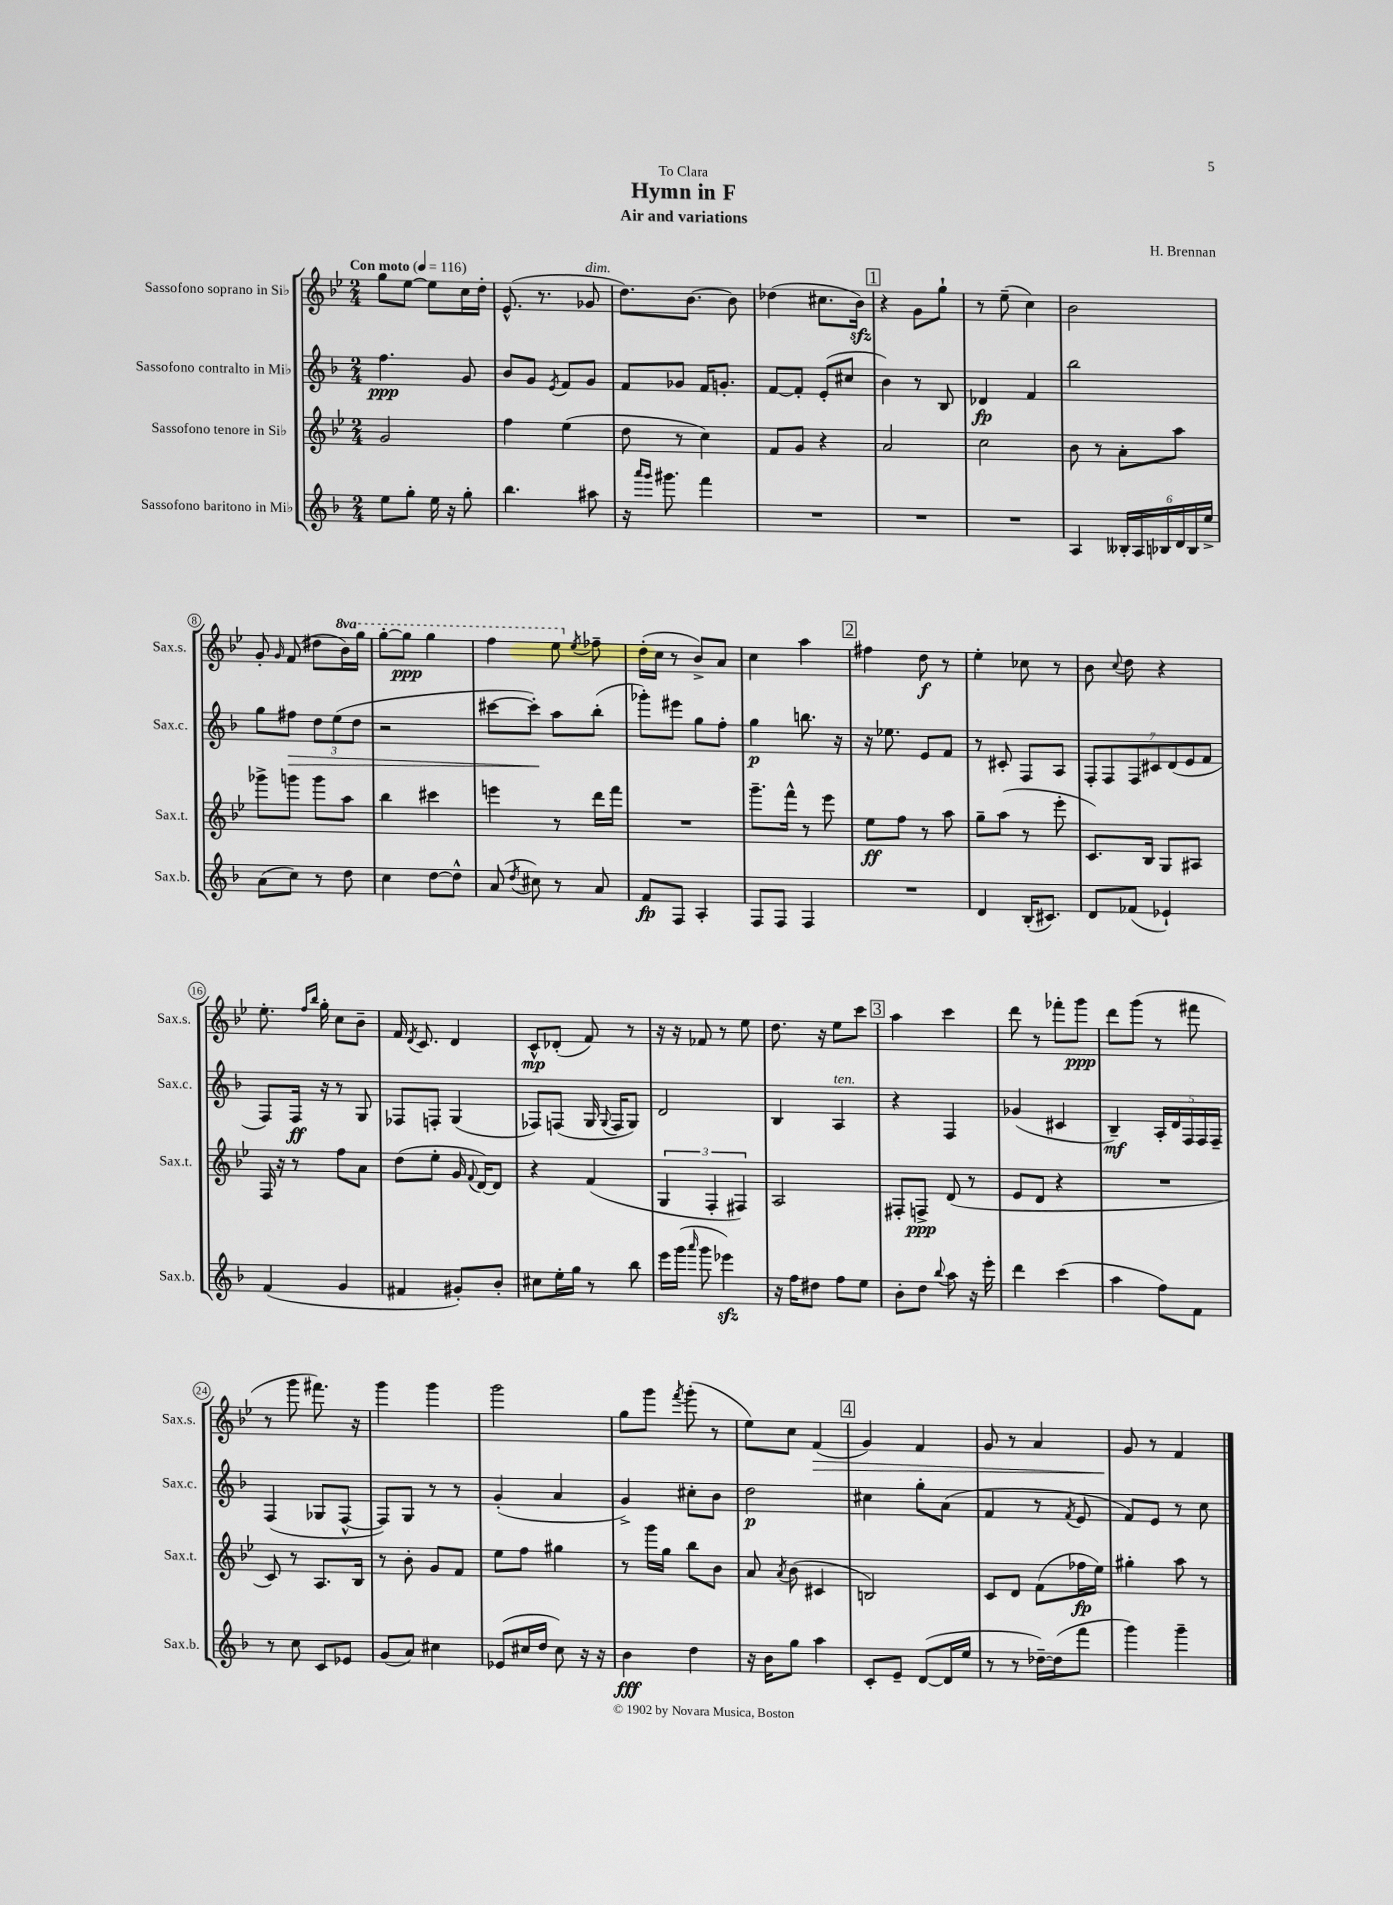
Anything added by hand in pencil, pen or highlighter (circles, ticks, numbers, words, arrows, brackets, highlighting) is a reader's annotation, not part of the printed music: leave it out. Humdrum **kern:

**kern	**dynam	**kern	**dynam	**kern	**dynam	**kern	**dynam
*part4	*part4	*part3	*part3	*part2	*part2	*part1	*part1
*staff4	*staff4	*staff3	*staff3	*staff2	*staff2	*staff1	*staff1
*I"Sassofono baritono in Mi♭	*	*I"Sassofono tenore in Si♭	*	*I"Sassofono contralto in Mi♭	*	*I"Sassofono soprano in Si♭	*
*I'Sax.b.	*	*I'Sax.t.	*	*I'Sax.c.	*	*I'Sax.s.	*
*clefG2	*	*clefG2	*	*clefG2	*	*clefG2	*
*k[b-]	*	*k[b-e-]	*	*k[b-]	*	*k[b-e-]	*
*M2/4	*	*M2/4	*	*M2/4	*	*M2/4	*
*MM116	*	*MM116	*	*MM116	*	*MM116	*
=1	=1	=1	=1	=1	=1	=1	=1
!	!	!	!	!	!	!LO:TX:a:B:t=Con moto	!
8ee\L	.	2g/	.	4.ff\	ppp	8gg\L	.
8gg'\J	.	.	.	.	.	[8ee-\J	.
16ee\	.	.	.	.	.	8ee-\L]	.
16r	.	.	.	.	.	.	.
8gg'\	.	.	.	8g/	.	16cc\L	.
.	.	.	.	.	.	16dd'\JJ	.
=2	=2	=2	=2	=2	=2	=2	=2
4.bb-\	.	4ff\	.	8b-/L	.	(8.e-^^/	.
.	.	.	.	8g/J	.	.	.
.	.	.	.	.	.	8.r	.
.	.	.	.	8qe/	.	.	.
.	.	(4ee-\	.	8f/L	.	.	.
!	!	!	!	!	!	!LO:TX:a:i:t=dim.	!
8aa#X\	.	.	.	8g/J	.	8g-X/	.
=3	=3	=3	=3	=3	=3	=3	=3
16r	.	8dd\	.	8f/L	.	8.dd\L)	.
16qqaaa/LL	.	.	.	.	.	.	.
16qqggg/JJ	.	.	.	.	.	.	.
8.ggg#X\	.	.	.	.	.	.	.
.	.	8r	.	8g-X/J	.	.	.
.	.	.	.	.	.	[8.b-\J	.
4fff\	.	4cc\)	.	16f/KL	.	.	.
.	.	.	.	8.gn'/J	.	.	.
.	.	.	.	.	.	8b-\]	.
=4	=4	=4	=4	=4	=4	=4	=4
2r	.	8f/L	.	[8f/L	.	(4dd-X\	.
.	.	8g/J	.	8f'/J]	.	.	.
.	.	4r	.	(8e'/L	.	8.cc#X\L	.
.	.	.	.	8cc#X/J	.	.	.
.	.	.	.	.	.	16b-zz\Jk)	.
!!LO:REH:place=s1:t=1
=5	=5	=5	=5	=5	=5	=5	=5
2r	.	2a/	.	4b-\)	.	4r	.
.	.	.	.	8r	.	8g\L	.
.	.	.	.	8B-/	.	8gg`\J	.
=6	=6	=6	=6	=6	=6	=6	=6
2r	.	2cc\	.	4d-X/	fp	8r	.
.	.	.	.	.	.	(8ee-~\	.
.	.	.	.	4f/	.	4cc\)	.
=7	=7	=7	=7	=7	=7	=7	=7
4A/	.	8b-\	.	2bb-\	.	2b-\	.
.	.	8r	.	.	.	.	.
24B--X'/LL	.	8a'\L	.	.	.	.	.
24A/	.	.	.	.	.	.	.
24B-X/	.	.	.	.	.	.	.
24d/	.	8aa\J	.	.	.	.	.
24B-/	.	.	.	.	.	.	.
24ee^/JJ	.	.	.	.	.	.	.
!!LO:LB:g=z
=8	=8	=8	=8	=8	=8	=8	=8
(8a\L	.	8ggg-X^\L	.	8gg\L	.	8g'/	.
.	.	.	.	.	.	16qqg/	.
!	!	!	!	!	!LO:HP:b	!	!
8cc\J)	.	8gggn\J	.	8ff#X\J	>	(8f/	.
8r	.	8ggg\L	.	12dd\L	.	8dd#X\L	.
.	.	.	.	(12ee\	.	.	.
*	*	*	*	*	*	*8va	*
8dd\	.	8aa\J	.	.	.	16bb-\L)	.
.	.	.	.	12dd\J	.	.	.
.	.	.	.	.	.	16ggg\JJ	.
=9	=9	=9	=9	=9	=9	=9	=9
4cc\	.	4bb-\	.	2r	.	[8ggg'\L	.
.	.	.	.	.	.	8ggg\J]	ppp
[8dd\L	.	4ccc#X\	.	.	.	4ggg\	.
8dd^^\J]	.	.	.	.	.	.	.
=10	=10	=10	=10	=10	=10	=10	=10
(8a/	.	4eeen\	.	[8ccc#X\L	.	4fff\	.
8qdd/	.	.	.	.	.	.	.
8cc#X\)	.	.	.	8ccc#'\J])	.	.	.
8r	.	8r	.	8aa\L	]	8eee-\	.
*	*	*	*	*	*	*X8va	*
.	.	.	.	.	.	8qee-/	.
8a/	.	16ddd\LL	.	(8bb-'\J	.	8ff-X~\	.
.	.	16fff\JJ	.	.	.	.	.
=11	=11	=11	=11	=11	=11	=11	=11
8f/L	fp	2r	.	8ggg-X'\L)	.	(16dd'\LL	.
.	.	.	.	.	.	16cc\JJ	.
8F/J	.	.	.	8eee#X\J	.	8r	.
4A'/	.	.	.	8gg\L	.	8b-^/L)	.
.	.	.	.	8ff'\J	.	8a/J	.
=12	=12	=12	=12	=12	=12	=12	=12
8F/L	.	8.ggg~\L	.	4gg\	p	4cc\	.
8F/J	.	.	.	.	.	.	.
.	.	16fff^^\Jk	.	.	.	.	.
4F/	.	8r	.	8.bbn\	.	4aa\	.
.	.	8eee-\	.	.	.	.	.
.	.	.	.	16r	.	.	.
!!LO:REH:place=s1:t=2
=13	=13	=13	=13	=13	=13	=13	=13
2r	.	8ee-\L	ff	16r	.	4ff#X\	.
.	.	.	.	8.ee-X\	.	.	.
.	.	8ff\J	.	.	.	.	.
.	.	8r	.	8e/L	.	8dd\	f
.	.	8aa\	.	8f/J	.	8r	.
=14	=14	=14	=14	=14	=14	=14	=14
4d/	.	8gg~\L	.	8r	.	4ee-'\	.
.	.	(8aa\J	.	8c#X'/	.	.	.
(16B-'/KL	.	8r	.	8F/L	.	8cc-X\	.
8.c#X/J)	.	.	.	.	.	.	.
.	.	8eee-'\	.	8A/J	.	8r	.
=15	=15	=15	=15	=15	=15	=15	=15
8d/L	.	8.c/L)	.	14F'/L	.	8b-\	.
.	.	.	.	14F/	.	.	.
.	.	.	.	.	.	8qqcc/	.
(8f-X/J	.	.	.	.	.	8dd\	.
.	.	.	.	14F/	.	.	.
.	.	16B-/Jk	.	.	.	.	.
.	.	.	.	14c#X/	.	.	.
4e-X`/)	.	8G/L	.	.	.	4r	.
.	.	.	.	(14d/	.	.	.
.	.	.	.	14e/	.	.	.
.	.	8A#X/J	.	.	.	.	.
.	.	.	.	14f/J	.	.	.
!!LO:LB:g=z
=16	=16	=16	=16	=16	=16	=16	=16
(4f/	.	16F/	.	8F/L)	.	8.ee-'\	.
.	.	16r	.	.	.	.	.
.	.	8r	.	16F/Jk	ff	.	.
.	.	.	.	.	.	16qqff/LL	.
.	.	.	.	.	.	16qqbb-/JJ	.
.	.	.	.	16r	.	16gg'\	.
4g/	.	8ff\L	.	8r	.	8cc\L	.
.	.	8a\J	.	8G/	.	8b-~\J	.
=17	=17	=17	=17	=17	=17	=17	=17
4f#X/	.	(8dd\L	.	8F-X/L	.	16f/	.
.	.	.	.	.	.	8qd/	.
.	.	.	.	.	.	8.c/	.
.	.	8ee-'\J	.	8Fn'/J	.	.	.
8g#X'/L)	.	16g/	.	(4G/	.	4d/	.
.	.	8qqf/	.	.	.	.	.
.	.	[16d/KL)	.	.	.	.	.
8b-'/J	.	8d/J]	.	.	.	.	.
=18	=18	=18	=18	=18	=18	=18	=18
8cc#X\L	.	4r	.	8F-X/L)	.	8c^^/L	mp
16ee'\L	.	.	.	(8Fn/J	.	(8d-X'/J	.
16gg\JJ	.	.	.	.	.	.	.
8r	.	(4f/	.	16G/	.	8f/)	.
.	.	.	.	8qqG/	.	.	.
.	.	.	.	16F/KL	.	.	.
8bb-\	.	.	.	8G/J)	.	8r	.
=19	=19	=19	=19	=19	=19	=19	=19
16eee\LL	.	6G/	.	2d/	.	16r	.
(16ggg\JJ	.	.	.	.	.	16r	.
16qqaaa/	.	.	.	.	.	.	.
8ggg\	.	.	.	.	.	8f-X/	.
.	.	6F'/	.	.	.	.	.
4eee-Xzz\)	.	.	.	.	.	8r	.
.	.	6F#X/)	.	.	.	.	.
.	.	.	.	.	.	8ee-\	.
=20	=20	=20	=20	=20	=20	=20	=20
16r	.	2A/	.	4B-/	.	8.dd\	.
16ff\KL	.	.	.	.	.	.	.
8dd#X\J	.	.	.	.	.	.	.
.	.	.	.	.	.	16r	.
!	!	!	!	!LO:TX:a:i:t=ten.	!	!	!
8ff\L	.	.	.	4A/	.	8ee-\L	.
8ee\J	.	.	.	.	.	8ccc\J	.
!!LO:REH:place=s1:t=3
=21	=21	=21	=21	=21	=21	=21	=21
8b-'\L	.	8F#X'/L	.	4r	.	4aa\	.
8dd\J	.	8Fn^/J	ppp	.	.	.	.
8qqbb-/	.	.	.	.	.	.	.
8aa\	.	(8d/	.	4F/	.	4ccc\	.
16r	.	8r	.	.	.	.	.
16eee'\	.	.	.	.	.	.	.
=22	=22	=22	=22	=22	=22	=22	=22
4ddd\	.	8e-/L	.	(4g-X/	.	8ddd\	.
.	.	8d/J	.	.	.	8r	.
(4ccc\	.	4r	.	4c#X/	.	8fff-X'\L	.
.	.	.	.	.	.	8ggg\J	ppp
=23	=23	=23	=23	=23	=23	=23	=23
4aa\	.	2r	.	4B-~/)	mf	8ddd\L	.
.	.	.	.	.	.	(8ggg\J	.
8ff\L)	.	.	.	20A'/LL	.	8r	.
.	.	.	.	20d/	.	.	.
.	.	.	.	20F/	.	.	.
8f\J	.	.	.	.	.	8fff#X\	.
.	.	.	.	20F/	.	.	.
.	.	.	.	20F~/JJ	.	.	.
!!LO:LB:g=z
=24	=24	=24	=24	=24	=24	=24	=24
8r	.	8c/)	.	(4F/	.	8r	.
8cc\	.	8r	.	.	.	8ggg\	.
8c/L	.	8.A/L	.	8G-X/L	.	8.fff#X\)	.
8e-X/J	.	.	.	[8F^^/J	.	.	.
.	.	16B-/Jk	.	.	.	16r	.
=25	=25	=25	=25	=25	=25	=25	=25
(8g/L	.	8r	.	8F/L])	.	4ggg\	.
8a/J)	.	8b-'\	.	8G/J	.	.	.
4cc#X\	.	8g/L	.	8r	.	4ggg\	.
.	.	8f/J	.	8r	.	.	.
=26	=26	=26	=26	=26	=26	=26	=26
(8e-X/L	.	8ee-\L	.	(4g'/	.	2ggg\	.
16cc#X/L	.	8ff\J	.	.	.	.	.
16dd/JJ	.	.	.	.	.	.	.
8cc#\)	.	4gg#X\	.	4a/	.	.	.
16r	.	.	.	.	.	.	.
16r	.	.	.	.	.	.	.
=27	=27	=27	=27	=27	=27	=27	=27
4b-\	fff	8r	.	4g^/)	.	8gg\L	.
.	.	16ggg\LL	.	.	.	8ggg\J	.
.	.	16gg\JJ	.	.	.	.	.
.	.	.	.	.	.	8qfff/	.
4dd\	.	8bb-\L	.	8cc#X'\L	.	(8ggg'\	.
.	.	8b-\J	.	8b-\J	.	8r	.
=28	=28	=28	=28	=28	=28	=28	=28
16r	.	8a/	.	2dd\	p	8ee-\L)	.
16b-\KL	.	.	.	.	.	.	.
.	.	8qa/	.	.	.	.	.
8gg\J	.	(8b-\	.	.	.	8cc\J	.
!	!	!	!	!	!	!	!LO:HP:b
4aa\	.	4c#X/	.	.	.	(4f/	>
!!LO:REH:place=s1:t=4
=29	=29	=29	=29	=29	=29	=29	=29
8c'/L	.	2Bn/)	.	4cc#X\	.	4g/)	.
8e~/J	.	.	.	.	.	.	.
([8d/L	.	.	.	8gg'\L	.	4f/	.
16d/L]	.	.	.	(8a\J	.	.	.
16ee/JJ	.	.	.	.	.	.	.
=30	=30	=30	=30	=30	=30	=30	=30
8r	.	8c/L	.	4f/	.	8g/	.
8r	.	8d/J	.	.	.	8r	.
[16dd-X~\LL)	.	(8f\L	.	8r	.	4a/	.
(16dd-\J]	.	.	.	.	.	.	.
.	.	.	.	8qf/	.	.	.
8fff\J	.	16ff-X\L	fp	8e/	.	.	.
.	.	16ee-\JJ)	.	.	.	.	.
=31	=31	=31	=31	=31	=31	=31	=31
4ggg\)	.	4gg#X'\	.	8f/L)	.	8g/	.
.	.	.	.	8e/J	.	8r	]
4ggg~\	.	8aa\	.	8r	.	4f/	.
.	.	8r	.	8cc\	.	.	.
==	==	==	==	==	==	==	==
*-	*-	*-	*-	*-	*-	*-	*-
